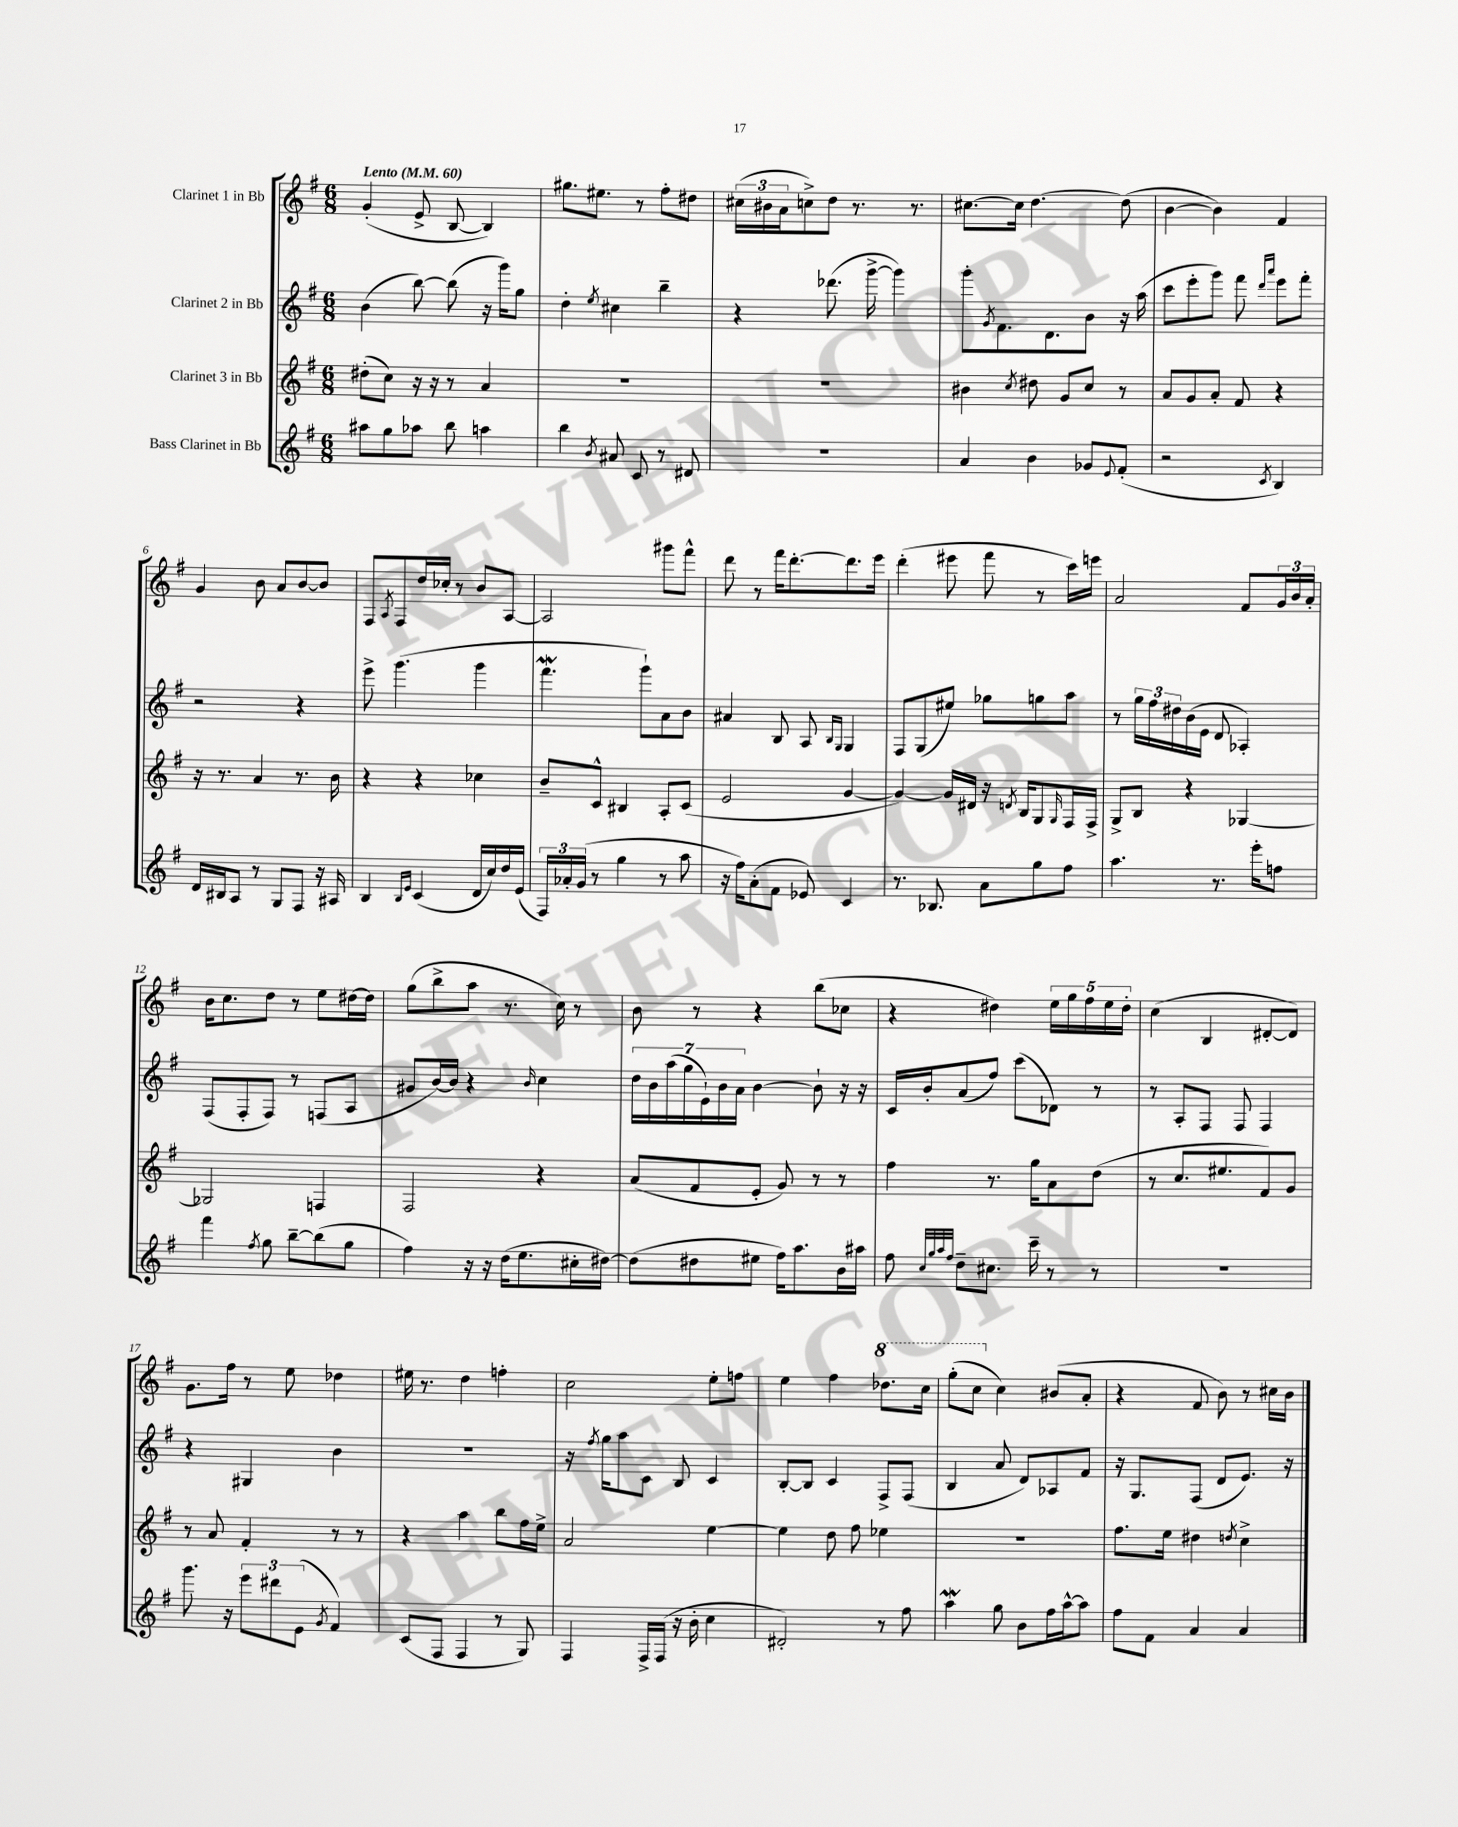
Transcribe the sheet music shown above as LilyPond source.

<<
\new StaffGroup <<
\new Staff = "s0" \with { instrumentName = "Clarinet 1 in Bb" } {
    \clef treble \key g \major \numericTimeSignature \time 6/8 \tempo "Lento" 4 = 60
    g'4-.( e'8-> b8~ b4) |
    gis''8. eis''8. r8 fis''8-. dis''8 |
    \tuplet 3/2 { cis''16( bis'16 a'16 } c''8->) d''8 r8. r8. |
    cis''8.~ cis''16 d''4.~ d''8( |
    b'4~ b'4) fis'4 |
    g'4 b'8 a'8 b'8~ b'8 |
    fis8 \acciaccatura { a8 } fis8 d''16 ces''16-. r8 b'8 a8~ |
    a2 gis'''8 fis'''8-^ |
    d'''8 r8 fis'''16 d'''8.~-. d'''8. e'''16 |
    d'''4-.( eis'''8 fis'''8 r8 c'''16) e'''16 |
    a'2 fis'8 \tuplet 3/2 { g'16 b'16 a'16-. } |
    b'16 c''8. d''8 r8 e''8 dis''16~ dis''16 |
    g''8( b''8-> a''8 r8. c''16) r8 |
    b'8 r8 r4 b''8( ces''8 |
    r4 dis''4) \tuplet 5/4 { e''16 g''16 fis''16 e''16 dis''16-. } |
    c''4( b4 dis'8~-. dis'8) |
    g'8. fis''16 r8 e''8 des''4 |
    eis''16 r8. d''4 f''4-. |
    c''2 e''8-. f''8 |
    e''4 fis''4 \ottava #1 des'''8. c'''16 |
    g'''8-.( c'''8 \ottava #0 c''4) bis'8( a'8-. |
    r4 fis'8 b'8) r8 cis''16 b'16 \bar "|." |
}
\new Staff = "s1" \with { instrumentName = "Clarinet 2 in Bb" } {
    \clef treble \key g \major \numericTimeSignature \time 6/8
    b'4( b''8~) b''8( r16 g'''16) g''8 |
    d''4-. \acciaccatura { e''8 } cis''4 b''4-- |
    r4 des'''8.( g'''16~-> g'''4) |
    g'''8-. \acciaccatura { g'8 } fis'8. d'8. b'8 r16 a''16( |
    c'''8 e'''8-. g'''8) fis'''8 \grace { d'''16 a'''16 } e'''8 fis'''8-. |
    r2 r4 |
    e'''8-> g'''4.( g'''4 |
    fis'''4.\mordent g'''8-!) a'8 b'8 |
    ais'4 b8 a8 \grace { b16 g16 } g4 |
    fis8 g8( eis''8) ges''8 g''8 a''8 |
    r8 \tuplet 3/2 { g''16 fis''16 dis''16 } b'16( e'16 d'8 aes4-.) |
    fis8( fis8-. fis8) r8 f8( a8 |
    gis'8 b'16~) b'16 r4 \grace { b'16 } c''4 |
    \tuplet 7/4 { d''16 b'16 a''16( g''16 e'16-!) b'16 a'16 } b'4~ b'8-! r16 r16 |
    c'16 b'16-. a'8( fis''8) c'''8( des'8) r8 |
    r8 a8-. fis8 fis8 fis4 |
    r4 gis4 b'4 |
    R2. |
    r16 \acciaccatura { fis''8 } g''16 a''8 c'8 b8 c'4 |
    b8~-. b8 c'4 fis8-> fis8( |
    b4 a'8 d'8) aes8 fis'8 |
    r16 g8. fis8( d'8 e'8.) r16 \bar "|." |
}
\new Staff = "s2" \with { instrumentName = "Clarinet 3 in Bb" } {
    \clef treble \key g \major \numericTimeSignature \time 6/8
    dis''8-.( c''8) r16 r16 r8 a'4 |
    R2. |
    R2. |
    bis'4 \acciaccatura { c''8 } dis''8 g'8 c''8 r8 |
    a'8 g'8 a'8-. fis'8 r4 |
    r16 r8. a'4 r8. b'16 |
    r4 r4 ces''4 |
    b'8-- c'8-^ bis4 a8-. c'8( |
    e'2 g'4~ |
    g'4~) g'16 dis'16 r16 \acciaccatura { d'8 } b16 g8 \grace { g16 } fis16 fis16-> |
    g8-> b8 r4 ges4~ |
    ges2 f4 |
    fis2 r4 |
    a'8( fis'8 e'8-. g'8) r8 r8 |
    fis''4 r8. g''16 a'8 d''8( |
    r8 c''8. eis''8. fis'8) g'8 |
    r8 a'8 fis'4-. r8 r8 |
    r4 a''4 b''8 fis''16 e''16-> |
    a'2 e''4~ |
    e''4 d''8 fis''8 ees''4 |
    R2. |
    fis''8. e''16 dis''4 \acciaccatura { d''8 } c''4-> \bar "|." |
}
\new Staff = "s3" \with { instrumentName = "Bass Clarinet in Bb" } {
    \clef treble \key g \major \numericTimeSignature \time 6/8
    ais''8 g''8 aes''8 b''8 a''4 |
    b''4 \acciaccatura { b'8 } ais'8 c'8 r8 dis'8 |
    R2. |
    a'4 b'4 ges'8 \appoggiatura { e'8 } fis'8-.( |
    r2 \acciaccatura { c'8 } b4) |
    d'16 bis16 a8 r8 g8 fis8 r16 ais16 |
    b4 \grace { b16 e'16 } c'4( d'16 c''16) d''16 e'16( |
    \tuplet 3/2 { fis16) aes'16-. g'16( } r8 g''4 r8 a''8 |
    r16 fis''16) a'8-.( fis'8 ees'8) c'4 |
    r8. bes8. a'8 g''8 fis''8 |
    a''4. r8. e'''16-. f''8 |
    fis'''4 \acciaccatura { fis''8 } g''8 b''8~-- b''8( g''8 |
    fis''4) r16 r16 d''16( e''8. cis''16-. dis''16~) |
    dis''8( dis''8 eis''8 fis''16) a''8. b'16 ais''16 |
    fis''8 \grace { c''32 g''32 a''32 fis''32 } d''8-- cis''8. c'''16-- r8 r8 |
    R2. |
    g'''8. r16 \tuplet 3/2 { e'''8 dis'''8 e'8( } \acciaccatura { g'8 } fis'4) |
    c'8( fis8 fis4 r8 g8) |
    fis4 fis16-> fis16( r16 b'16-. c''4 |
    dis'2-.) r8 fis''8 |
    a''4\mordent g''8 b'8 fis''16 a''16~-^ a''8 |
    fis''8 fis'8 a'4 a'4 \bar "|." |
}
>>
>>
